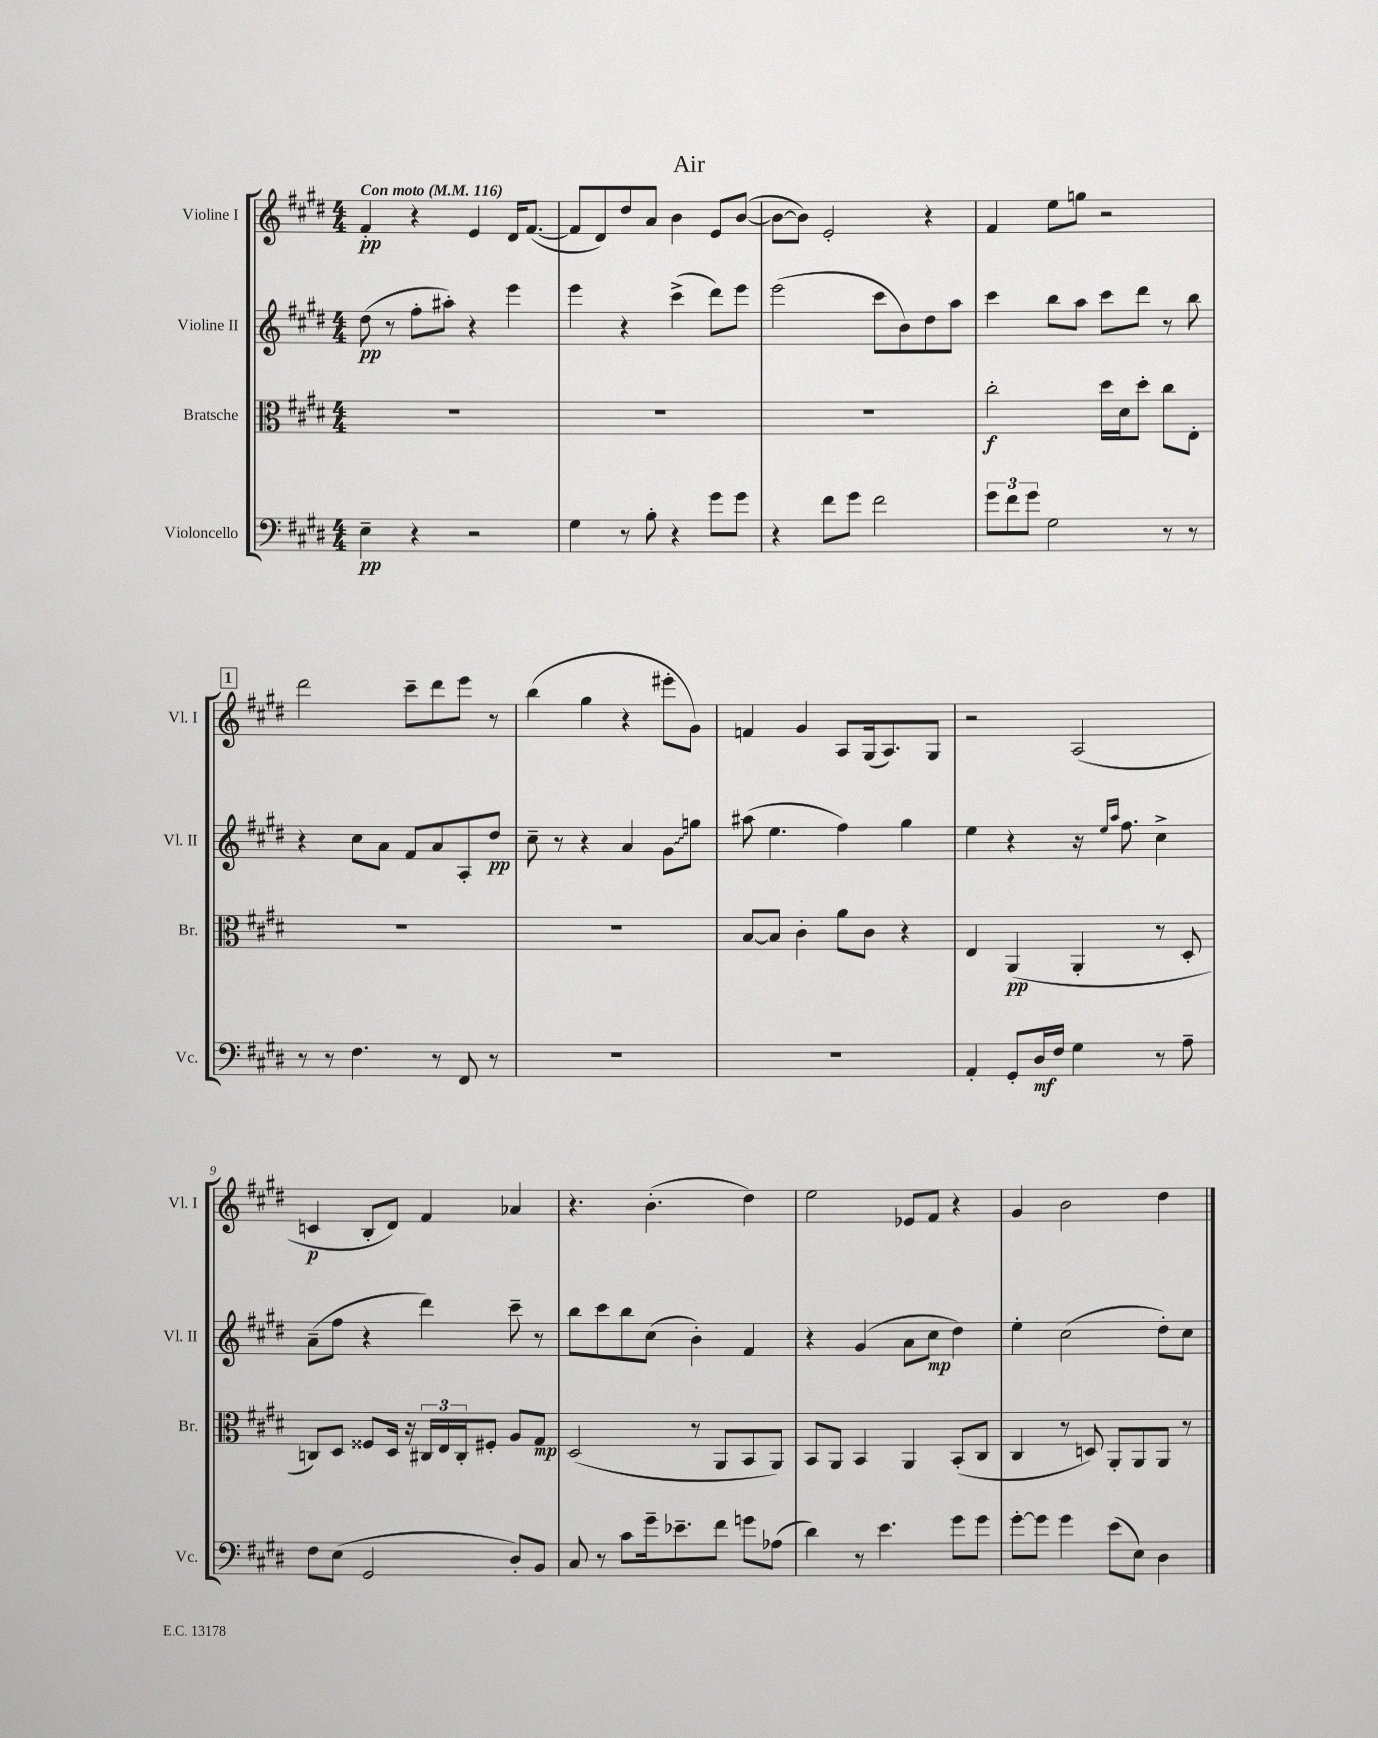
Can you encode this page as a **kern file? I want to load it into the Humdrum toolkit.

**kern	**kern	**kern	**kern
*staff4	*staff3	*staff2	*staff1
*clefF4	*clefC3	*clefG2	*clefG2
*k[f#c#g#d#]	*k[f#c#g#d#]	*k[f#c#g#d#]	*k[f#c#g#d#]
*M4/4	*M4/4	*M4/4	*M4/4
*MM116	*MM116	*MM116	*MM116
4E~	1r	(8dd#	4f#'
.	.	8r	.
4r	.	8ff#'	4r
.	.	8aa#')	.
2r	.	4r	4e
.	.	4eee	16d#
.	.	.	([8.f#
=	=	=	=
4G#	1r	4eee	8f#]
.	.	.	8d#)
8r	.	4r	8dd#
8B'	.	.	8a
4r	.	(4ccc#^	4b
8g#	.	8ddd#)	8e
8g#	.	8eee	([8b
=	=	=	=
4r	1r	(2eee	8b_
.	.	.	8b])
8f#	.	.	2e'
8g#	.	.	.
2f#	.	8ccc#	.
.	.	8b)	.
.	.	8dd#	4r
.	.	8aa	.
=	=	=	=
12g#	2cc#'	4ccc#	4f#
12f#	.	.	.
12g#	.	.	.
2G#	.	8bb	8ee
.	.	8aa	8gg
.	16dd#	8ccc#	2r
.	16d#	.	.
.	8dd#'	8ddd#	.
8r	8cc#	8r	.
8r	8E'	8bb	.
=	=	=	=
8r	1r	4r	2ddd#
8r	.	.	.
4.F#	.	8cc#	.
.	.	8a	.
.	.	8f#	8ccc#~
8r	.	8a	8ddd#
8FF#	.	8A'	8eee
8r	.	8dd#	8r
=	=	=	=
1r	1r	8cc#~	(4bb
.	.	8r	.
.	.	4r	4gg#
.	.	4a	4r
.	.	8g#	8eee#'
.	.	8gg	8g#)
=	=	=	=
1r	[8B	(8aa#	4f
.	8B]	4.ee	.
.	4c#'	.	4g#
.	8a	4ff#)	8A
.	8c#	.	(16G#
.	.	.	8.A)
.	4r	4gg#	.
.	.	.	8G#
=	=	=	=
4AA'	4E	4ee	2r
8GG#'	(4AA	4r	.
16D#	.	.	.
16F#	.	.	.
4G#	4AA'	16r	(2A
.	.	16qqee	.
.	.	16qqaa	.
.	.	8.ff#	.
8r	8r	4cc#^	.
8A~	8D#'	.	.
=	=	=	=
8F#	8C)	(8a~	4c
(8E	8D#	8ff#	.
2GG#	8F##	4r	8B'
.	16D#	.	8d#)
.	16r	.	.
.	24C#	4ddd#)	4f#
.	24E	.	.
.	24C#'	.	.
.	8F#'	.	.
8D#')	8A	8ccc#~	4a-
8BB	8G#	8r	.
=	=	=	=
8C#	(2D#	8bb	4.r
8r	.	8ccc#	.
8c#	.	8bb	.
16g#~	.	(8cc#	(4.b'
8.e-~	.	.	.
.	8r	4b')	.
8f#	8AA	.	.
8g	8BB	4f#	4dd#)
(8A-	8AA)	.	.
=	=	=	=
4d#)	8BB	4r	2ee
.	8AA	.	.
8r	4BB	(4g#	.
4.e	.	.	.
.	4AA	8a	8e-
.	.	8cc#	8f#
8g#	(8BB'	4dd#)	4r
8g#	8C#	.	.
=	=	=	=
[8g#'	4C#	4ee'	4g#
8g#]	.	.	.
4g#	8r	(2cc#	2b
.	8D)	.	.
(8e	8AA'	.	.
8E)	8AA	.	.
4D#	8AA	8dd#')	4dd#
.	8r	8cc#	.
==	==	==	==
*-	*-	*-	*-
